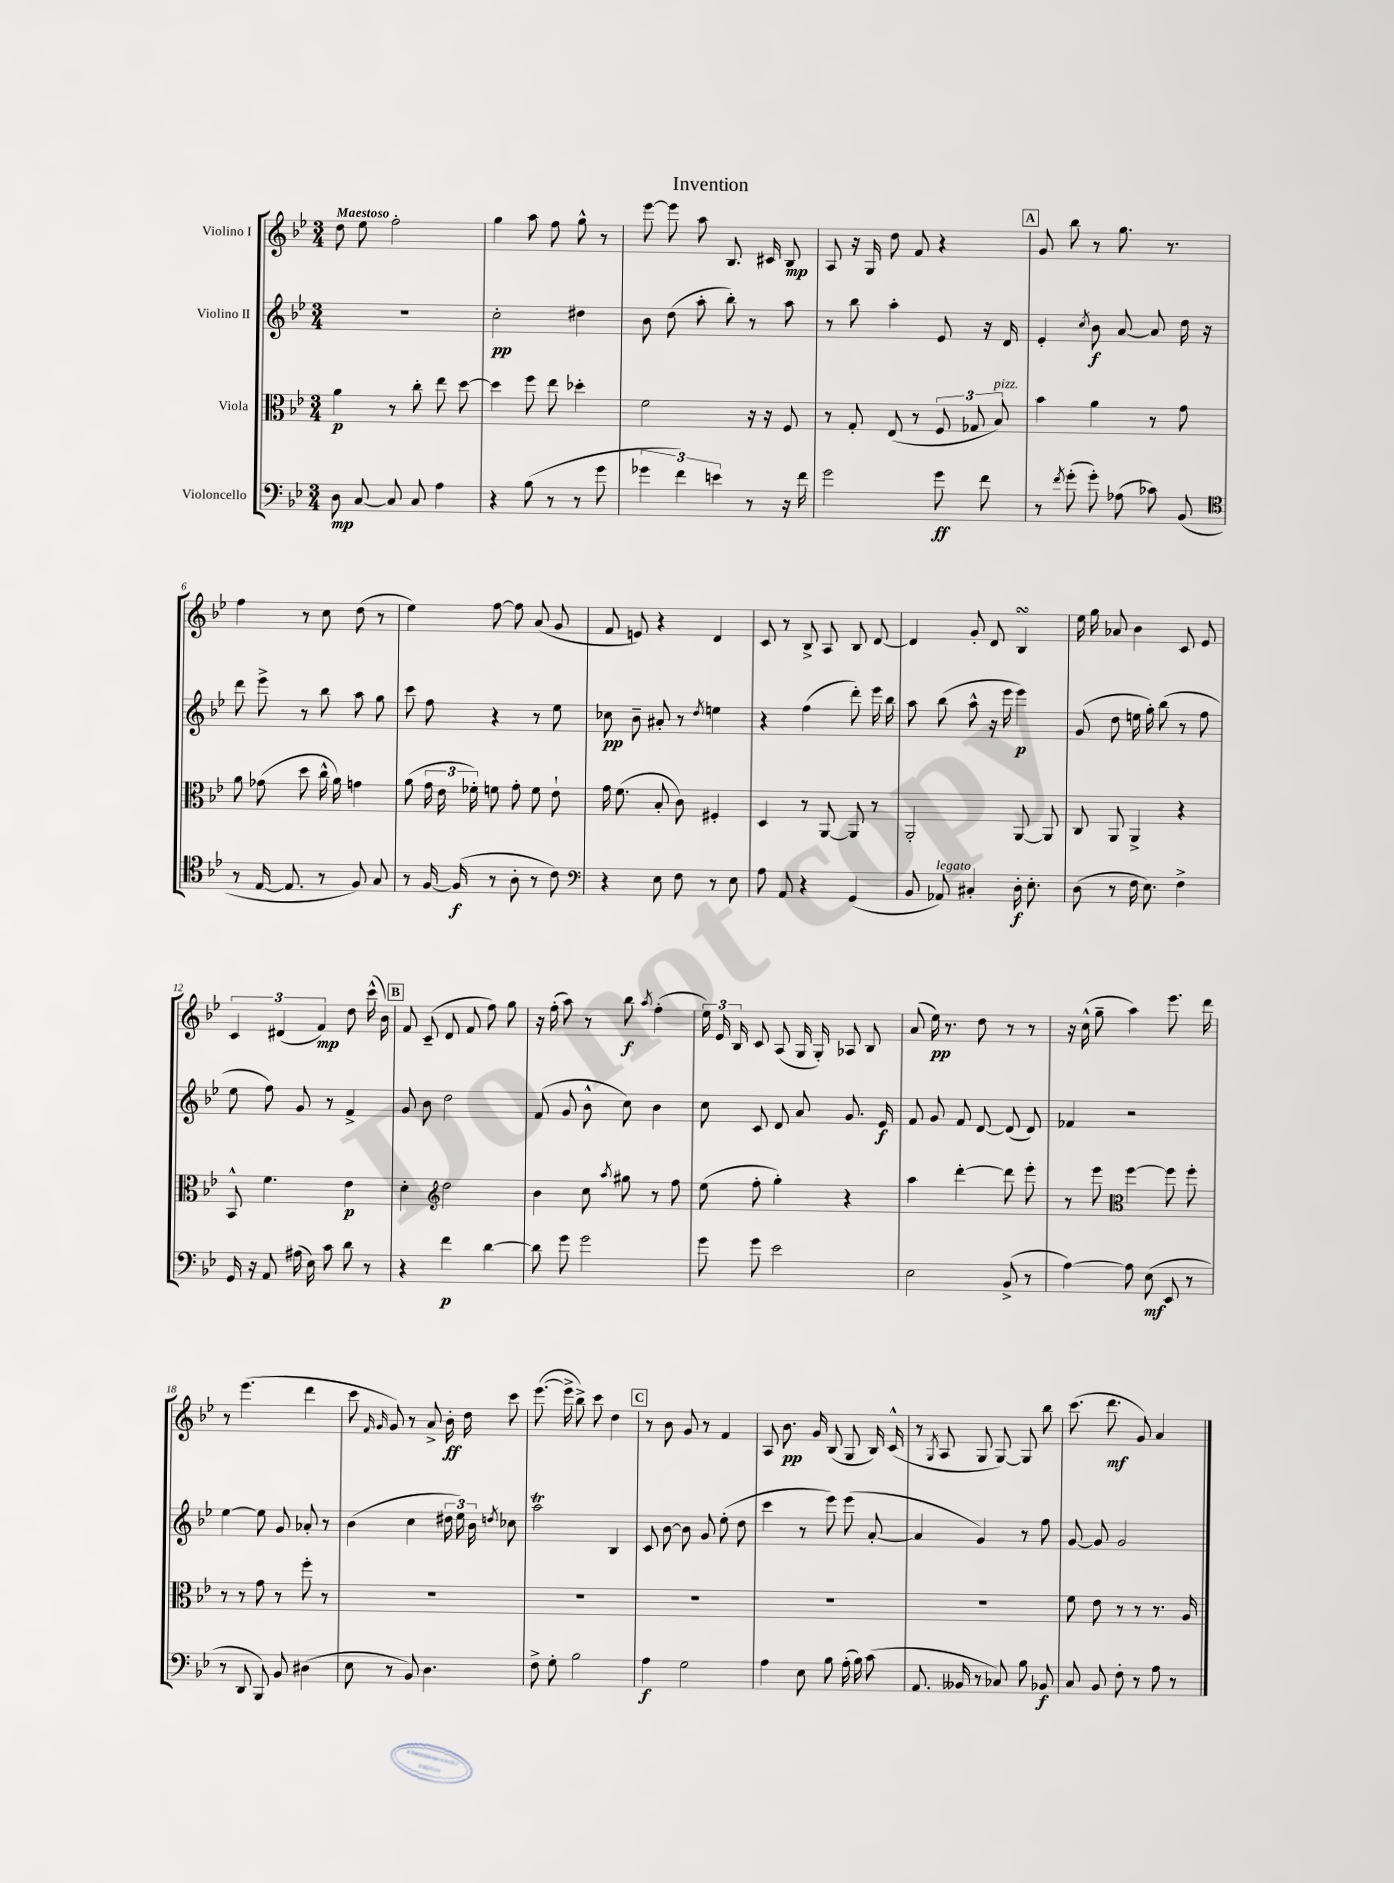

**kern	**dynam	**kern	**dynam	**kern	**dynam	**kern	**dynam
*part4	*part4	*part3	*part3	*part2	*part2	*part1	*part1
*staff4	*staff4	*staff3	*staff3	*staff2	*staff2	*staff1	*staff1
*I"Violoncello	*	*I"Viola	*	*I"Violino II	*	*I"Violino I	*
*clefF4	*	*clefC3	*	*clefG2	*	*clefG2	*
*k[b-e-]	*	*k[b-e-]	*	*k[b-e-]	*	*k[b-e-]	*
*M3/4	*	*M3/4	*	*M3/4	*	*M3/4	*
=1	=1	=1	=1	=1	=1	=1	=1
!	!	!	!	!	!	!LO:TX:a:B:t=Maestoso	!
8D\	mp	4a\	p	2.r	.	8dd\	.
[8C/	.	.	.	.	.	8ee-\	.
8C/]	.	8r	.	.	.	2ff'\	.
8C/	.	8cc'\	.	.	.	.	.
4A\	.	8ee-\	.	.	.	.	.
.	.	[8dd\	.	.	.	.	.
=2	=2	=2	=2	=2	=2	=2	=2
4r	.	4dd\]	.	2cc'\	pp	4gg\	.
(8B-\	.	8ff\	.	.	.	8aa\	.
8r	.	8ee-\	.	.	.	8ff\	.
8r	.	4dd-X'\	.	4dd#X\	.	8gg^^\	.
8g\	.	.	.	.	.	8r	.
=3	=3	=3	=3	=3	=3	=3	=3
6g-X\	.	2f\	.	8b-\	.	[8eee-\	.
.	.	.	.	(8dd\	.	8eee-\]	.
6f\)	.	.	.	.	.	.	.
.	.	.	.	8aa'\	.	8aa\	.
6en\	.	.	.	.	.	.	.
.	.	.	.	8bb-'\)	.	8.B-/	.
8r	.	16r	.	8r	.	.	.
.	.	16r	.	.	.	16c#X/	.
16r	.	8F/	.	8aa\	.	8B-/	mp
16f\	.	.	.	.	.	.	.
=4	=4	=4	=4	=4	=4	=4	=4
2g\	.	8r	.	8r	.	8A/	.
.	.	8G'/	.	8bb-\	.	16r	.
.	.	.	.	.	.	16G/	.
.	.	(8E-/	.	4aa'\	.	8dd\	.
.	.	8r	.	.	.	8f/	.
8g\	ff	12F/	.	8e-/	.	4r	.
.	.	12G-X/	.	.	.	.	.
8f\	.	.	.	16r	.	.	.
!	!	!LO:TX:a:i:t=pizz.	!	!	!	!	!
.	.	12B-/)	.	.	.	.	.
.	.	.	.	16d/	.	.	.
!!LO:REH:place=s1:t=A
=5	=5	=5	=5	=5	=5	=5	=5
8r	.	4b-\	.	4e-'/	.	8g/	.
8qf/	.	.	.	.	.	.	.
(8g'\	.	.	.	.	.	8bb-\	.
.	.	.	.	8qcc/	.	.	.
8g'\)	.	4a\	.	8b-\	f	8r	.
(8A-X\	.	.	.	[8a/	.	8.gg\	.
8c-X\)	.	8r	.	8a/]	.	.	.
.	.	.	.	.	.	8.r	.
(8BB-/	.	8g\	.	16dd\	.	.	.
.	.	.	.	16r	.	.	.
!!LO:LB:g=z
=6	=6	=6	=6	=6	=6	=6	=6
*clefC4	*	*	*	*	*	*	*
8r	.	8a\	.	8ddd\	.	4ff\	.
[16E-/	.	(8g-X\	.	8eee-^\	.	.	.
8.E-/]	.	.	.	.	.	.	.
.	.	8dd\	.	8r	.	8r	.
8r	.	16cc^^\	.	8bb-\	.	8cc\	.
.	.	16a\)	.	.	.	.	.
8F/)	.	4gn\	.	8aa\	.	(8dd\	.
8G/	.	.	.	8gg\	.	8r	.
=7	=7	=7	=7	=7	=7	=7	=7
8r	.	(8a\	.	8ccc\	.	4ee-\)	.
[16F/	.	24g\	.	8ff\	.	.	.
.	.	24e-\	.	.	.	.	.
(16F/]	f	.	.	.	.	.	.
.	.	24f-X'\)	.	.	.	.	.
8r	.	8fn\	.	4r	.	[8ff\	.
8A'\	.	8g'\	.	.	.	8ff\]	.
8r	.	8f\	.	8r	.	(8a/	.
8c\)	.	8e-`\	.	8ee-\	.	8g/	.
=8	=8	=8	=8	=8	=8	=8	=8
*clefF4	*	*	*	*	*	*	*
4r	.	16g\	.	8cc-X\	pp	8f/	.
.	.	(8.f\	.	.	.	.	.
.	.	.	.	8b-~\	.	8en/)	.
8E-\	.	8B-'/	.	8a#X'/	.	4r	.
8F\	.	8c\)	.	8r	.	.	.
.	.	.	.	8qdd/	.	.	.
8r	.	4F#X'/	.	4een\	.	4d/	.
8E-\	.	.	.	.	.	.	.
=9	=9	=9	=9	=9	=9	=9	=9
8A\	.	4D/	.	4r	.	8c/	.
8AA/	.	.	.	.	.	8r	.
4r	.	8r	.	(4ff\	.	8B-^/	.
.	.	[8AA/	.	.	.	8A/	.
(4GG/	.	8AA/]	.	8ddd'\)	.	8B-/	.
.	.	8r	.	16eee-\	.	[8d/	.
.	.	.	.	16bb-\	.	.	.
=10	=10	=10	=10	=10	=10	=10	=10
8BB-/	.	2AA'/	.	8aa\	.	4d/]	.
!LO:TX:a:i:t=legato	!	!	!	!	!	!	!
8AA-X/)	.	.	.	(8bb-\	.	.	.
4C#X'/	.	.	.	8aa^^\	.	8g'/	.
.	.	.	.	16r	.	8d/	.
.	.	.	.	16eee-\	.	.	.
16D'\	f	[8AA/	.	4eee-\)	p	4B-sSSs/	.
8.E-'\	.	.	.	.	.	.	.
.	.	8AA/]	.	.	.	.	.
=11	=11	=11	=11	=11	=11	=11	=11
(8D\	.	8C/	.	(8g/	.	16ee-\	.
.	.	.	.	.	.	16gg\	.
8r	.	8AA/	.	8dd\	.	8a-X/	.
16F\	.	4AA^/	.	16een\	.	4b-\	.
8.E-\)	.	.	.	16gg'\)	.	.	.
.	.	.	.	(8bb-\	.	.	.
4F^\	.	4r	.	8r	.	8c/	.
.	.	.	.	8ff\	.	8e-/	.
!!LO:LB:g=z
=12	=12	=12	=12	=12	=12	=12	=12
16GG/	.	8BB-^^/	.	8ee-\	.	6c/	.
16r	.	.	.	.	.	.	.
8AA/	.	4.f\	.	8ff\)	.	.	.
.	.	.	.	.	.	(6d#X/	.
(16A#X\	.	.	.	8g/	.	.	.
16E-\)	.	.	.	.	.	.	.
.	.	.	.	.	.	6f/)	mp
8c\	.	.	.	8r	.	.	.
8d\	.	4e-\	p	4f^/	.	8dd\	.
8r	.	.	.	.	.	(16ccc^^\	.
.	.	.	.	.	.	16b-\)	.
!!LO:REH:place=s1:t=B
=13	=13	=13	=13	=13	=13	=13	=13
4r	.	4d'\	.	8g/	.	8f/	.
.	.	.	.	8b-\	.	(8c~/	.
*	*	*clefG2	*	*	*	*	*
4f\	p	2dd\	.	2dd\	.	8d/	.
.	.	.	.	.	.	8f/	.
[4d\	.	.	.	.	.	8ff\)	.
.	.	.	.	.	.	8gg\	.
=14	=14	=14	=14	=14	=14	=14	=14
8d\]	.	4b-\	.	(8f/	.	16r	.
.	.	.	.	.	.	(16ff'\	.
8g\	.	.	.	8g/	.	8aa\)	.
2g\	.	8cc\	.	8b-^^\	.	8r	.
.	.	8qaa/	.	.	.	.	.
.	.	8gg#X\	.	8cc\)	.	8bb-\	f
.	.	.	.	.	.	8qaa/	.
.	.	8r	.	4b-\	.	(4ff'\	.
.	.	8ff\	.	.	.	.	.
=15	=15	=15	=15	=15	=15	=15	=15
8g\	.	(8ee-\	.	8cc\	.	24ee-\)	.
.	.	.	.	.	.	24e-/	.
.	.	.	.	.	.	24B-/	.
8g\	.	8ff'\	.	8c/	.	8c/	.
2e-\	.	4gg'\)	.	8d/	.	(8A/	.
.	.	.	.	8a/	.	16G/	.
.	.	.	.	.	.	16G'/)	.
.	.	4r	.	8.g/	.	8A-X/	.
.	.	.	.	.	.	8B-/	.
.	.	.	.	16e-/	f	.	.
=16	=16	=16	=16	=16	=16	=16	=16
2E-\	.	4aa\	.	8f/	.	(8a/	.
.	.	.	.	8g/	.	16ee-\)	pp
.	.	.	.	.	.	8.r	.
.	.	[4ddd'\	.	8f/	.	.	.
.	.	.	.	[8d/	.	8dd\	.
(8BB-^/	.	8ddd\]	.	(8d/]	.	8r	.
8r	.	8eee-'\	.	8d/)	.	8r	.
=17	=17	=17	=17	=17	=17	=17	=17
[4A\)	.	8r	.	4f-X/	.	16r	.
.	.	.	.	.	.	(16cc^^\	.
.	.	8eee-\	.	.	.	8gg~\	.
*	*	*clefC3	*	*	*	*	*
8A\]	.	[4ff\	.	2r	.	4aa\)	.
(8E-\	mf	.	.	.	.	.	.
8EE-/	.	8ff\]	.	.	.	8.eee-\	.
8r	.	8ff'\	.	.	.	.	.
.	.	.	.	.	.	16ddd\	.
!!LO:LB:g=z
=18	=18	=18	=18	=18	=18	=18	=18
8r	.	8r	.	[4ee-\	.	8r	.
8DD/	.	8r	.	.	.	(4.eee-\	.
8BBB-/)	.	8g\	.	8ee-\]	.	.	.
8BB-/	.	8r	.	8g/	.	.	.
(4D#X\	.	8ff'\	.	8a-X'/	.	4ddd\	.
.	.	8r	.	8r	.	.	.
=19	=19	=19	=19	=19	=19	=19	=19
8E-\	.	2.r	.	(4b-\	.	8ccc\	.
.	.	.	.	.	.	16qqf/	.
.	.	.	.	.	.	16qqg/	.
8r	.	.	.	.	.	8g/)	.
8BB-/)	.	.	.	4cc\	.	8r	.
4.D\	.	.	.	.	.	8a^/	.
.	.	.	.	24dd#X\	.	16b-'\	ff
.	.	.	.	24ee-\)	.	.	.
.	.	.	.	.	.	16dd\	.
.	.	.	.	24b-\	.	.	.
.	.	.	.	8qddn/	.	.	.
.	.	.	.	8cc-X\	.	8ccc\	.
=20	=20	=20	=20	=20	=20	=20	=20
8F^\	.	2.r	.	2aat\	.	([8.eee-\	.
8G'\	.	.	.	.	.	.	.
.	.	.	.	.	.	16eee-^\]	.
2B-\	.	.	.	.	.	8bb-^\)	.
.	.	.	.	.	.	8ccc\	.
.	.	.	.	4B-/	.	4dd\	.
!!LO:REH:place=s1:t=C
=21	=21	=21	=21	=21	=21	=21	=21
4A\	f	2.r	.	8c/	.	8r	.
.	.	.	.	[8b-\	.	8b-\	.
2G\	.	.	.	8b-\]	.	8g/	.
.	.	.	.	8g/	.	8r	.
.	.	.	.	(8ee-'\	.	4f/	.
.	.	.	.	8dd\	.	.	.
=22	=22	=22	=22	=22	=22	=22	=22
4A\	.	2.r	.	4ccc\	.	8A/	.
.	.	.	.	.	.	8.b-\	pp
8E-\	.	.	.	8r	.	.	.
.	.	.	.	.	.	16g/	.
8B-\	.	.	.	8eee-\)	.	(8B-/	.
(16A'\	.	.	.	(8eee-\	.	8G/	.
16B-\)	.	.	.	.	.	.	.
(8c\	.	.	.	[8a'/	.	16B-/)	.
.	.	.	.	.	.	(16c^^/	.
=23	=23	=23	=23	=23	=23	=23	=23
8.AA/	.	2.r	.	4a/]	.	8r	.
.	.	.	.	.	.	8qG/	.
.	.	.	.	.	.	8A/	.
16BB--X/	.	.	.	.	.	.	.
8r	.	.	.	4g/)	.	8G/	.
8C-X/)	.	.	.	.	.	[8G/)	.
8B-\	.	.	.	8r	.	8G/]	.
8BB-X/	f	.	.	8ff\	.	8bb-\	.
=24	=24	=24	=24	=24	=24	=24	=24
8C/	.	8f\	.	[8g/	.	(8.ccc\	.
8BB-/	.	8e-\	.	8g/]	.	.	.
.	.	.	.	.	.	8.ddd\	mf
8F'\	.	8r	.	2g/	.	.	.
8r	.	8r	.	.	.	8g/)	.
8A\	.	8.r	.	.	.	4a/	.
8r	.	.	.	.	.	.	.
.	.	16A/	.	.	.	.	.
==	==	==	==	==	==	==	==
*-	*-	*-	*-	*-	*-	*-	*-
